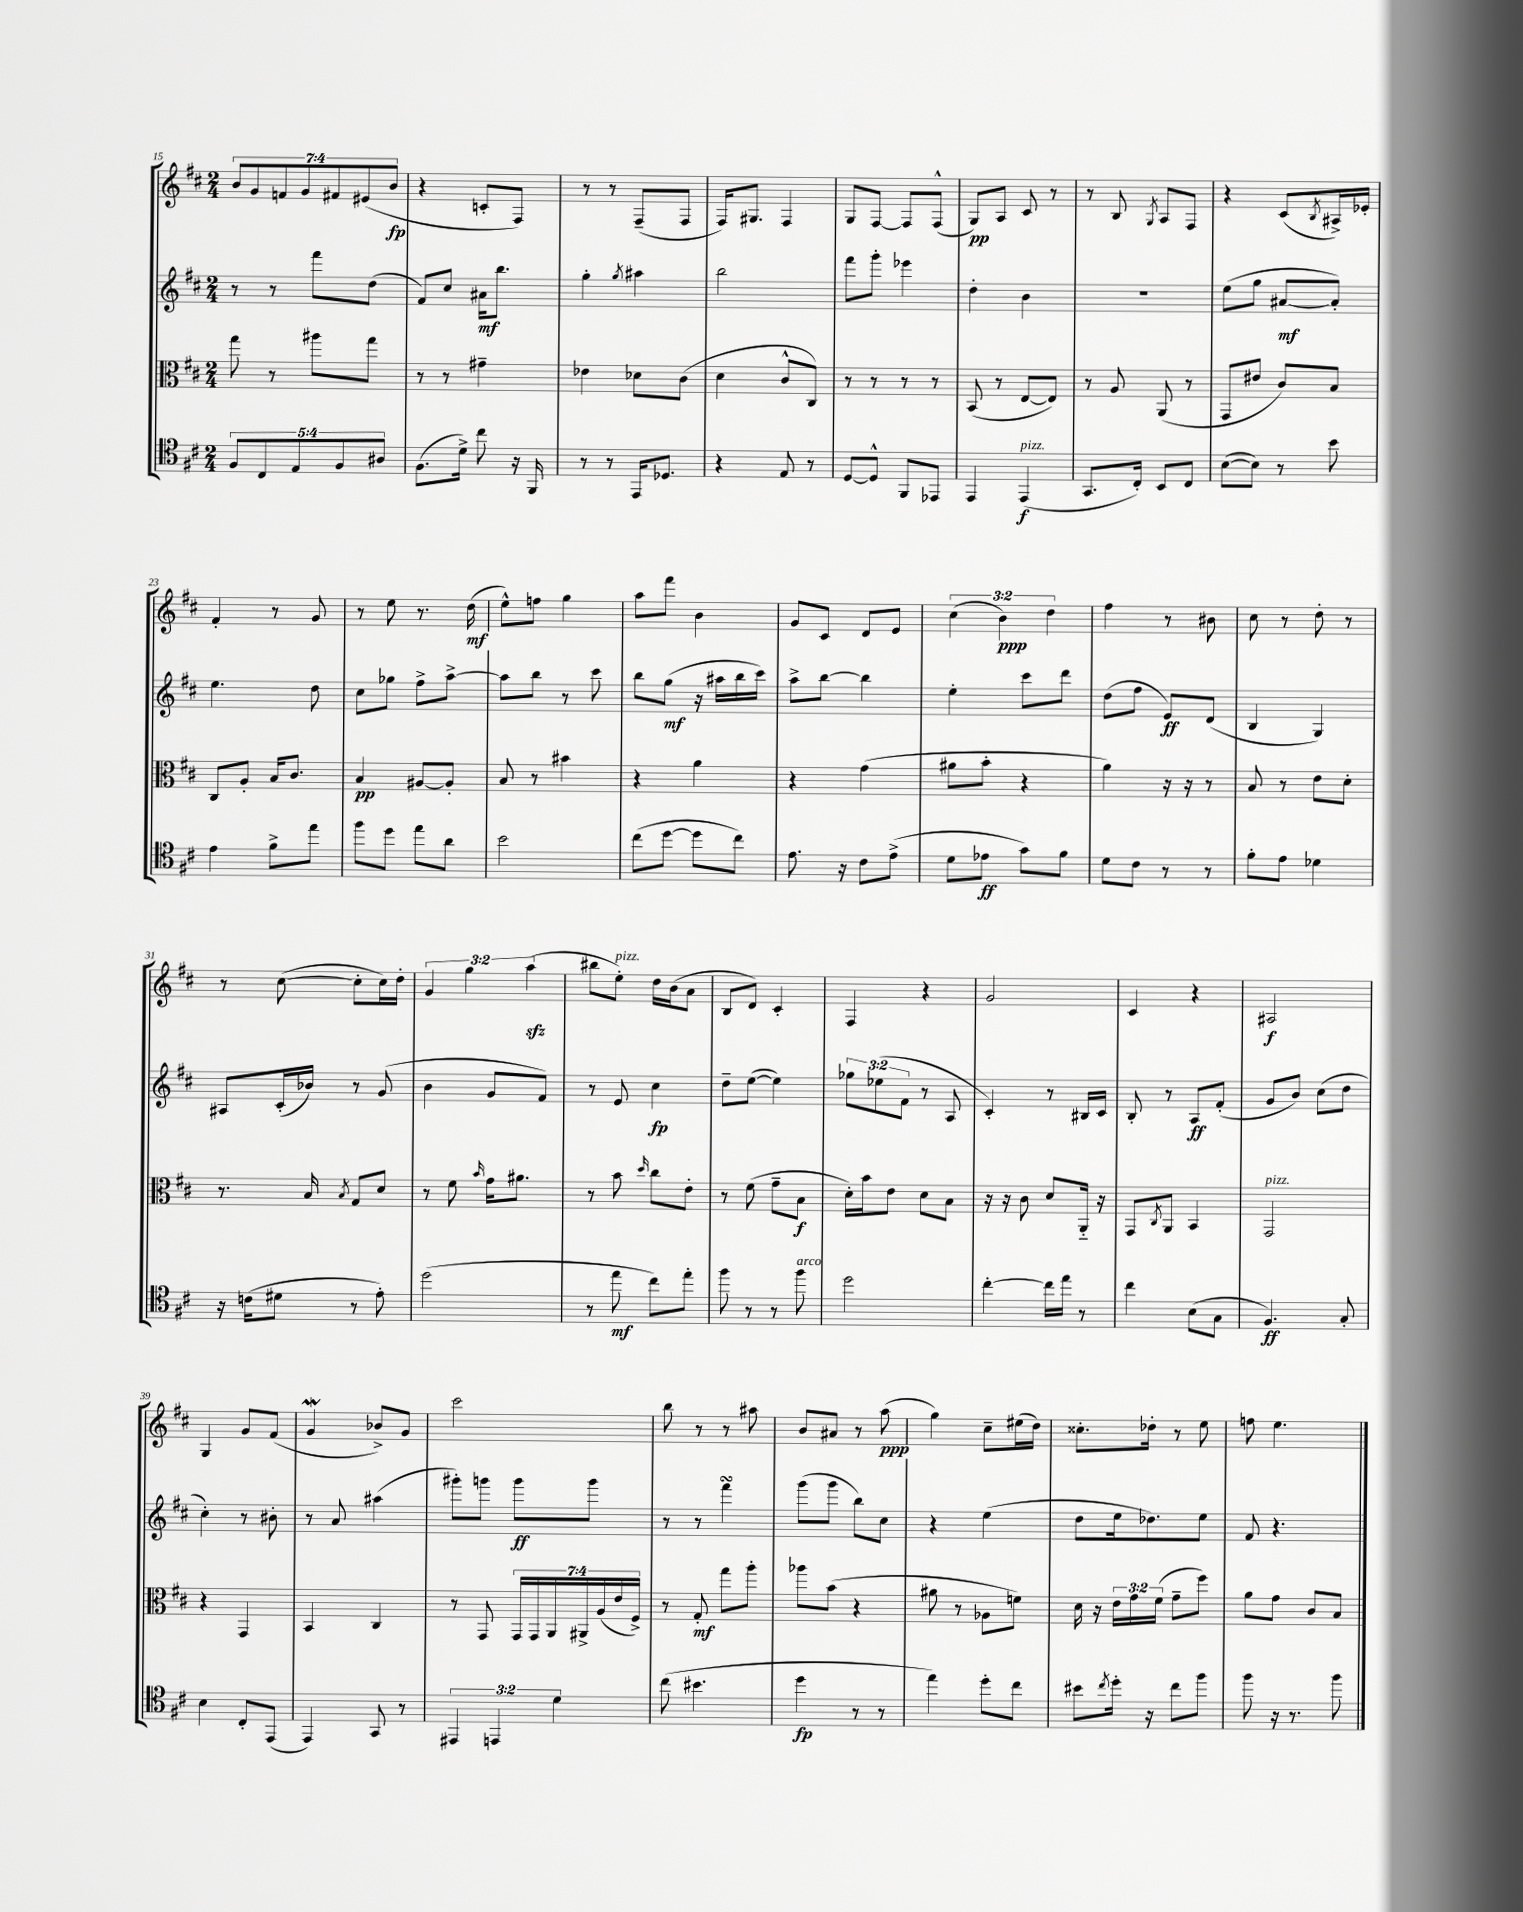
<<
\new StaffGroup <<
\new Staff = "s0" {
    \clef treble \key d \major \numericTimeSignature \time 2/4 \override Staff.TupletNumber.text = #tuplet-number::calc-fraction-text
    \tuplet 7/4 { b'8 g'8 f'8 g'8 fis'8 eis'8( b'8\fp } |
    r4 c'8-. fis8) |
    r8 r8 fis8--( fis8 |
    fis16) gis8. fis4 |
    g8 fis8~ fis8 fis8-^( |
    g8\pp) a8 cis'8 r8 |
    r8 b8 \acciaccatura { g8 } a8 fis8 |
    r4 cis'8( \acciaccatura { b8 } ais16->) ees'16-. |
    fis'4-. r8 g'8 |
    r8 e''8 r8. d''16\mf( |
    e''8-^) f''8 g''4 |
    a''8 fis'''8 b'4 |
    g'8 cis'8 d'8 e'8 |
    \tuplet 3/2 { cis''4( b'4\ppp) d''4 } |
    fis''4 r8 bis'8 |
    cis''8 r8 d''8-. r8 |
    r8 cis''8~( cis''8-. cis''16) d''16-. |
    \tuplet 3/2 { g'4 g''4 a''4\sfz( } |
    bis''8 e''8-.^\markup { \italic "pizz." }) d''16 b'16( a'8 |
    b8 d'8) cis'4-. |
    fis4 r4 |
    g'2 |
    cis'4 r4 |
    ais2\f |
    g4 g'8 fis'8( |
    g'4\mordent bes'8->) g'8 |
    cis'''2 |
    b''8 r8 r8 ais''8 |
    b'8 ais'8 r8 a''8\ppp( |
    g''4) cis''8-- eis''16( d''16) |
    cisis''8.-. des''16-. r8 e''8 |
    f''8 e''4. \bar "|." |
}
\new Staff = "s1" {
    \clef treble \key d \major \numericTimeSignature \time 2/4 \override Staff.TupletNumber.text = #tuplet-number::calc-fraction-text
    r8 r8 fis'''8 d''8( |
    fis'8) cis''8 ais'16\mf b''8. |
    g''4-. \acciaccatura { g''8 } ais''4 |
    b''2 |
    fis'''8 g'''8-. ees'''4 |
    d''4-. b'4 |
    R2 |
    e''8( g''8 ais'8~\mf ais'8-.) |
    e''4. d''8 |
    cis''8 ges''8 fis''8-> a''8~-> |
    a''8 b''8 r8 cis'''8 |
    b''8 g''8\mf( r16 ais''16 b''16 cis'''16) |
    a''8-> b''8~ b''4 |
    e''4-. cis'''8 d'''8 |
    d''8( fis''8 e'8\ff) d'8( |
    b4 g4) |
    ais8 cis'16-.( bes'16) r8 g'8( |
    b'4 g'8 fis'8) |
    r8 e'8 cis''4\fp |
    d''8-- e''8~( e''4) |
    \tuplet 3/2 { ges''8 ees''8( fis'8 } r8 a8 |
    cis'4-.) r8 bis16 cis'16 |
    b8-. r8 a8\ff fis'8-.( |
    g'8 b'8) cis''8( d''8 |
    cis''4-.) r8 bis'8-. |
    r8 a'8 ais''4( |
    gis'''8-.) g'''8 g'''8\ff g'''8 |
    r8 r8 fis'''4\turn |
    g'''8( g'''8 b''8) cis''8 |
    r4 e''4( |
    d''8 e''16 des''8.) e''8 |
    fis'8 r4. \bar "|." |
}
\new Staff = "s2" {
    \clef alto \key d \major \numericTimeSignature \time 2/4 \override Staff.TupletNumber.text = #tuplet-number::calc-fraction-text
    g''8 r8 ais''8 g''8 |
    r8 r8 gis'4-- |
    ees'4 des'8 cis'8( |
    d'4 cis'8-^ cis8) |
    r8 r8 r8 r8 |
    b,8( r8 e8~ e8) |
    r8 a8 a,8( r8 |
    g,8 eis'8 cis'8) b8 |
    cis8 a8-. b16 cis'8. |
    b4\pp ais8~ ais8-. |
    b8 r8 bis'4 |
    r4 a'4 |
    r4 g'4( |
    ais'8 b'8-. r4 |
    a'4) r16 r16 r8 |
    b8 r8 e'8 d'8-. |
    r8. b16 \acciaccatura { b8 } g8 d'8 |
    r8 fis'8 \grace { b'16 } g'16 ais'8. |
    r8 b'8 \grace { d''16 } cis''8 e'8-. |
    r8 fis'8( g'8-- b8\f |
    d'16-.) b'16 e'8 d'8 b8 |
    r16 r16 cis'8 d'8 a,16-_ r16 |
    g,8 \acciaccatura { cis8 } a,8 b,4 |
    g,2^\markup { \italic "pizz." } |
    r4 g,4 |
    b,4 cis4 |
    r8 g,8 \tuplet 7/4 { g,16 g,16 a,16 ais,16-> a16( e'16 fis16->) } |
    r8 g8-.\mf g''8 a''8-. |
    aes''8 b'8( r4 |
    ais'8 r8 aes8 f'8) |
    d'16 r16 \tuplet 3/2 { e'16 g'16 fis'16( } g'8-- fis''8) |
    a'8 g'8 cis'8 b8 \bar "|." |
}
\new Staff = "s3" {
    \clef tenor \key d \major \numericTimeSignature \time 2/4 \override Staff.TupletNumber.text = #tuplet-number::calc-fraction-text
    \tuplet 5/4 { fis8 cis8 e8 fis8 ais8 } |
    fis8.( d'16->) cis''8 r16 fis,16 |
    r8 r8 e,16 des8. |
    r4 e8 r8 |
    d8~ d8-^ fis,8 ees,8 |
    e,4 e,4\f^\markup { \italic "pizz." }( |
    g,8. cis16-.) b,8 cis8 |
    b8~( b8) r8 b'8 |
    e'4 fis'8-> e''8 |
    fis''8 d''8 e''8 a'8 |
    b'2 |
    cis''8( d''8~ d''8 cis''8) |
    e'8. r16 cis'8 e'8->( |
    d'8 ees'8\ff g'8) fis'8 |
    d'8 cis'8 r8 r8 |
    fis'8-. e'8 des'4 |
    r16 c'16( dis'8 r8 e'8-.) |
    d''2( |
    r8 e''8\mf cis''8) e''8-. |
    fis''8 r8 r8 fis''8^\markup { \italic "arco" } |
    d''2 |
    cis''4~-. cis''16 e''16 r8 |
    cis''4 b8( g8 |
    fis4.\ff) g8-. |
    b4 cis8-. e,8( |
    e,4) g,8 r8 |
    \tuplet 3/2 { eis,4 e,4 d'4 } |
    cis''8( bis'4. |
    d''4\fp r8 r8 |
    e''4) d''8-. cis''8 |
    bis'8 \acciaccatura { cis''8 } d''16-. r16 cis''8 fis''8 |
    fis''8 r16 r8. fis''8 \bar "|." |
}
>>
>>
\layout { \context { \Score currentBarNumber = #15 } }
